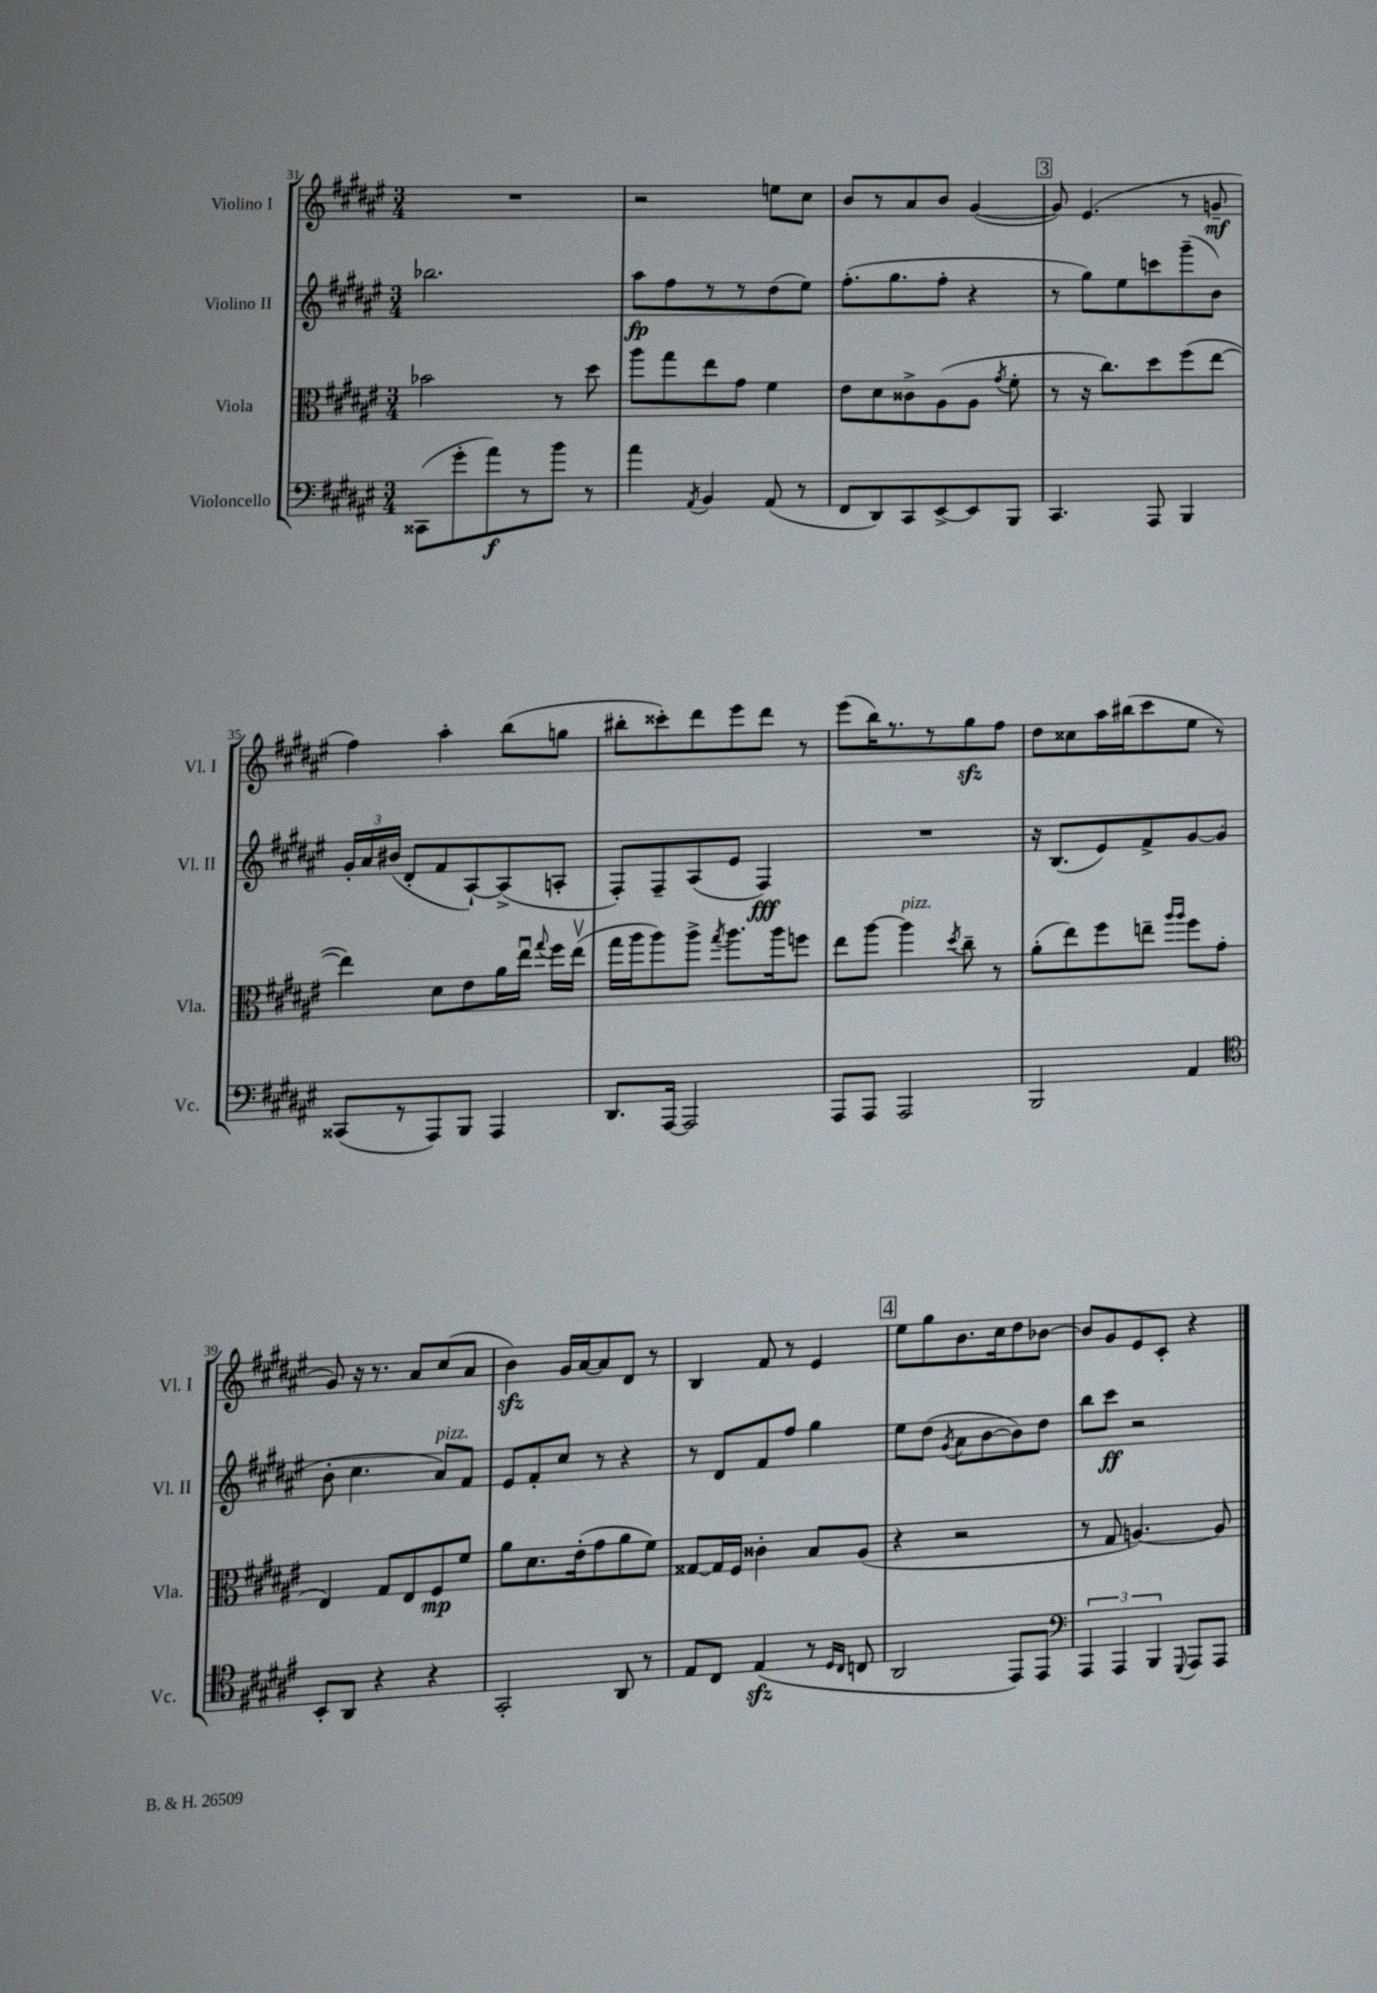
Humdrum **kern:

**kern	**dynam	**kern	**dynam	**kern	**dynam	**kern	**dynam
*part4	*part4	*part3	*part3	*part2	*part2	*part1	*part1
*staff4	*staff4	*staff3	*staff3	*staff2	*staff2	*staff1	*staff1
*I"Violoncello	*	*I"Viola	*	*I"Violino II	*	*I"Violino I	*
*I'Vc.	*	*I'Vla.	*	*I'Vl. II	*	*I'Vl. I	*
*clefF4	*	*clefC3	*	*clefG2	*	*clefG2	*
*k[f#c#g#d#a#e#]	*	*k[f#c#g#d#a#e#]	*	*k[f#c#g#d#a#e#]	*	*k[f#c#g#d#a#e#]	*
*M3/4	*	*M3/4	*	*M3/4	*	*M3/4	*
=31	=31	=31	=31	=31	=31	=31	=31
(8CC##X\L	.	2b-X\	.	2.bb-X\	.	2.r	.
8g#'\	.	.	.	.	.	.	.
8a#\)	f	.	.	.	.	.	.
8r	.	.	.	.	.	.	.
8b\J	.	8r	.	.	.	.	.
8r	.	8dd#\	.	.	.	.	.
=32	=32	=32	=32	=32	=32	=32	=32
4a#\	.	8aa#\L	.	8aa#\L	fp	2r	.
.	.	8gg#\	.	8ff#\	.	.	.
8qAA#/	.	.	.	.	.	.	.
4BB/	.	8ee#\	.	8r	.	.	.
.	.	8g#\J	.	8r	.	.	.
(8AA#/	.	4f#\	.	(8dd#\	.	8een\L	.
8r	.	.	.	8ee#\J)	.	8cc#\J	.
=33	=33	=33	=33	=33	=33	=33	=33
8FF#/L	.	8e#\L	.	(8.ff#'\L	.	8b/L	.
8DD#/)	.	8d#\	.	.	.	8r	.
.	.	.	.	8.gg#\	.	.	.
8CC#/	.	8c##X^\	.	.	.	8a#/	.
[8EE#^/	.	(8A#\	.	8ff#'\J	.	8b/J	.
8EE#/]	.	8A#\J	.	4r	.	([4g#/	.
.	.	8qg#/	.	.	.	.	.
8BBB/J	.	8f#'\	.	.	.	.	.
!!LO:REH:place=s1:t=3
=34	=34	=34	=34	=34	=34	=34	=34
4.CC#/	.	8r	.	8r	.	8g#/])	.
.	.	16r	.	8gg#\L)	.	(4.e#/	.
.	.	8.cc#\L)	.	.	.	.	.
.	.	.	.	8ee#\	.	.	.
8AAA#/	.	8dd#\	.	8cccn\	.	.	.
4BBB/	.	(8ff#\	.	(8ggg#~\	.	8r	.
.	.	[8ee#\J	.	8b\J)	.	8gn~/	mf
!!LO:LB:g=z
=35	=35	=35	=35	=35	=35	=35	=35
(8CC##X/L	.	4ee#\])	.	24g#'/LL	.	4ff#\)	.
.	.	.	.	24a#/	.	.	.
.	.	.	.	(24b#X/JJ	.	.	.
8r	.	.	.	8d#'/L	.	.	.
8AAA#/)	.	8d#\L	.	8f#/	.	4aa#'\	.
8BBB/J	.	8e#\	.	[8A#`/)	.	.	.
4AAA#/	.	16a#\L	.	(8A#^/]	.	(8bb\L	.
.	.	16ee#u\JJ	.	.	.	.	.
.	.	8qqgg#/	.	.	.	.	.
.	.	16ff#\LL	.	8An'/J	.	8ggn\J	.
.	.	(16ee#v\JJ	.	.	.	.	.
=36	=36	=36	=36	=36	=36	=36	=36
8.DD#/L	.	16gg#\LL	.	8F#'/L)	.	8bb#X'\L	.
.	.	16aa#\J	.	.	.	.	.
.	.	8aa#\)	.	8F#~/	.	8ccc##X'\)	.
[16AAA#/Jk	.	.	.	.	.	.	.
2AAA#/]	.	8aa#^\J	.	(8A#/	.	8ddd#\	.
.	.	8qgg#/	.	.	.	.	.
.	.	8.aa#\L	.	8e#/J	.	8eee#\	.
.	.	.	.	4F#/)	fff	8ddd#\J	.
.	.	16aa#\k	.	.	.	.	.
.	.	8ffn\J	.	.	.	8r	.
=37	=37	=37	=37	=37	=37	=37	=37
8AAA#/L	.	8ee#\L	.	2.r	.	(8eee#\L	.
8AAA#/J	.	[8aa#\J	.	.	.	16bb\K)	.
.	.	.	.	.	.	8.r	.
!	!	!LO:TX:a:i:t=pizz.	!	!	!	!	!
2AAA#/	.	4aa#\]	.	.	.	.	.
.	.	.	.	.	.	8r	.
.	.	8qdd#/	.	.	.	.	.
.	.	8cc#~\	.	.	.	8gg#zz\	.
.	.	8r	.	.	.	8ff#\J	.
=38	=38	=38	=38	=38	=38	=38	=38
2BBB/	.	(8a#'\L	.	16r	.	8dd#\L	.
.	.	.	.	(8.B/L	.	.	.
.	.	8ee#\)	.	.	.	8cc##X\	.
.	.	8ff#\	.	8e#/)	.	16aa#\L	.
.	.	.	.	.	.	(16bb#X\J	.
.	.	8een~\J	.	8f#^/	.	8ccc#\	.
.	.	16qqaa#/LL	.	.	.	.	.
.	.	16qqaa#/JJ	.	.	.	.	.
4AA#/	.	8ff#\L	.	[8g#/	.	8ee#\J	.
.	.	(8g#\J	.	(8g#/J]	.	8r	.
!!LO:LB:g=z
=39	=39	=39	=39	=39	=39	=39	=39
*clefC4	*	*	*	*	*	*	*
8BB'/L	.	4E#/)	.	8b'\	.	8g#/)	.
8AA#/J	.	.	.	4.cc#\	.	16r	.
.	.	.	.	.	.	8.r	.
4r	.	8G#/L	.	.	.	.	.
.	.	8E#/	.	.	.	8a#/L	.
!	!	!	!	!LO:TX:a:i:t=pizz.	!	!	!
4r	.	8F#/	mp	8a#/L)	.	(8cc#/	.
.	.	8f#/J	.	8f#/J	.	8a#/J	.
=40	=40	=40	=40	=40	=40	=40	=40
2GG#'/	.	8a#\L	.	8e#/L	.	4bzz\)	.
.	.	8.d#\	.	8f#'/	.	.	.
.	.	.	.	8cc#/J	.	16g#/LL	.
.	.	(16e#'\k	.	.	.	[16a#/J	.
.	.	8g#\	.	8r	.	8a#/]	.
8AA#/	.	8a#\	.	4r	.	8d#/J	.
8r	.	8f#\J)	.	.	.	8r	.
=41	=41	=41	=41	=41	=41	=41	=41
8E#/L	.	[8G##X/L	.	8r	.	4B/	.
8C#/J	.	16G##/L]	.	8d#/L	.	.	.
.	.	16F#/JJ	.	.	.	.	.
(4E#zz/	.	4c##X'\	.	8f#/	.	8f#/	.
.	.	.	.	8ff#/J	.	8r	.
8r	.	8B/L	.	4gg#\	.	4e#/	.
16qqD#/LL	.	.	.	.	.	.	.
16qqC#/JJ	.	.	.	.	.	.	.
8Cn/	.	(8A#/J	.	.	.	.	.
!!LO:REH:place=s1:t=4
=42	=42	=42	=42	=42	=42	=42	=42
2AA#/	.	4r	.	8ee#\L	.	8ee#\L	.
.	.	.	.	(8dd#\J	.	8gg#\	.
.	.	.	.	8qg#/	.	.	.
.	.	2r	.	8a#\L	.	8.b\	.
.	.	.	.	[8b\	.	.	.
.	.	.	.	.	.	16cc#\k	.
8EE#/L)	.	.	.	8b\])	.	8dd#\	.
8EE#/J	.	.	.	8dd#\J	.	[8b-X\J	.
=43	=43	=43	=43	=43	=43	=43	=43
*clefF4	*	*	*	*	*	*	*
6AAA#/	.	8r	.	8bb\L	.	8b-/L]	.
.	.	8G#/	.	8ccc#\J	ff	8g#/	.
6AAA#/	.	.	.	.	.	.	.
.	.	[4.An/)	.	2r	.	8e#/	.
6BBB/	.	.	.	.	.	.	.
.	.	.	.	.	.	8c#'/J	.
8qqGGG#/	.	.	.	.	.	.	.
8AAA#/L	.	.	.	.	.	4r	.
8AAA#/J	.	8A/]	.	.	.	.	.
==	==	==	==	==	==	==	==
*-	*-	*-	*-	*-	*-	*-	*-
